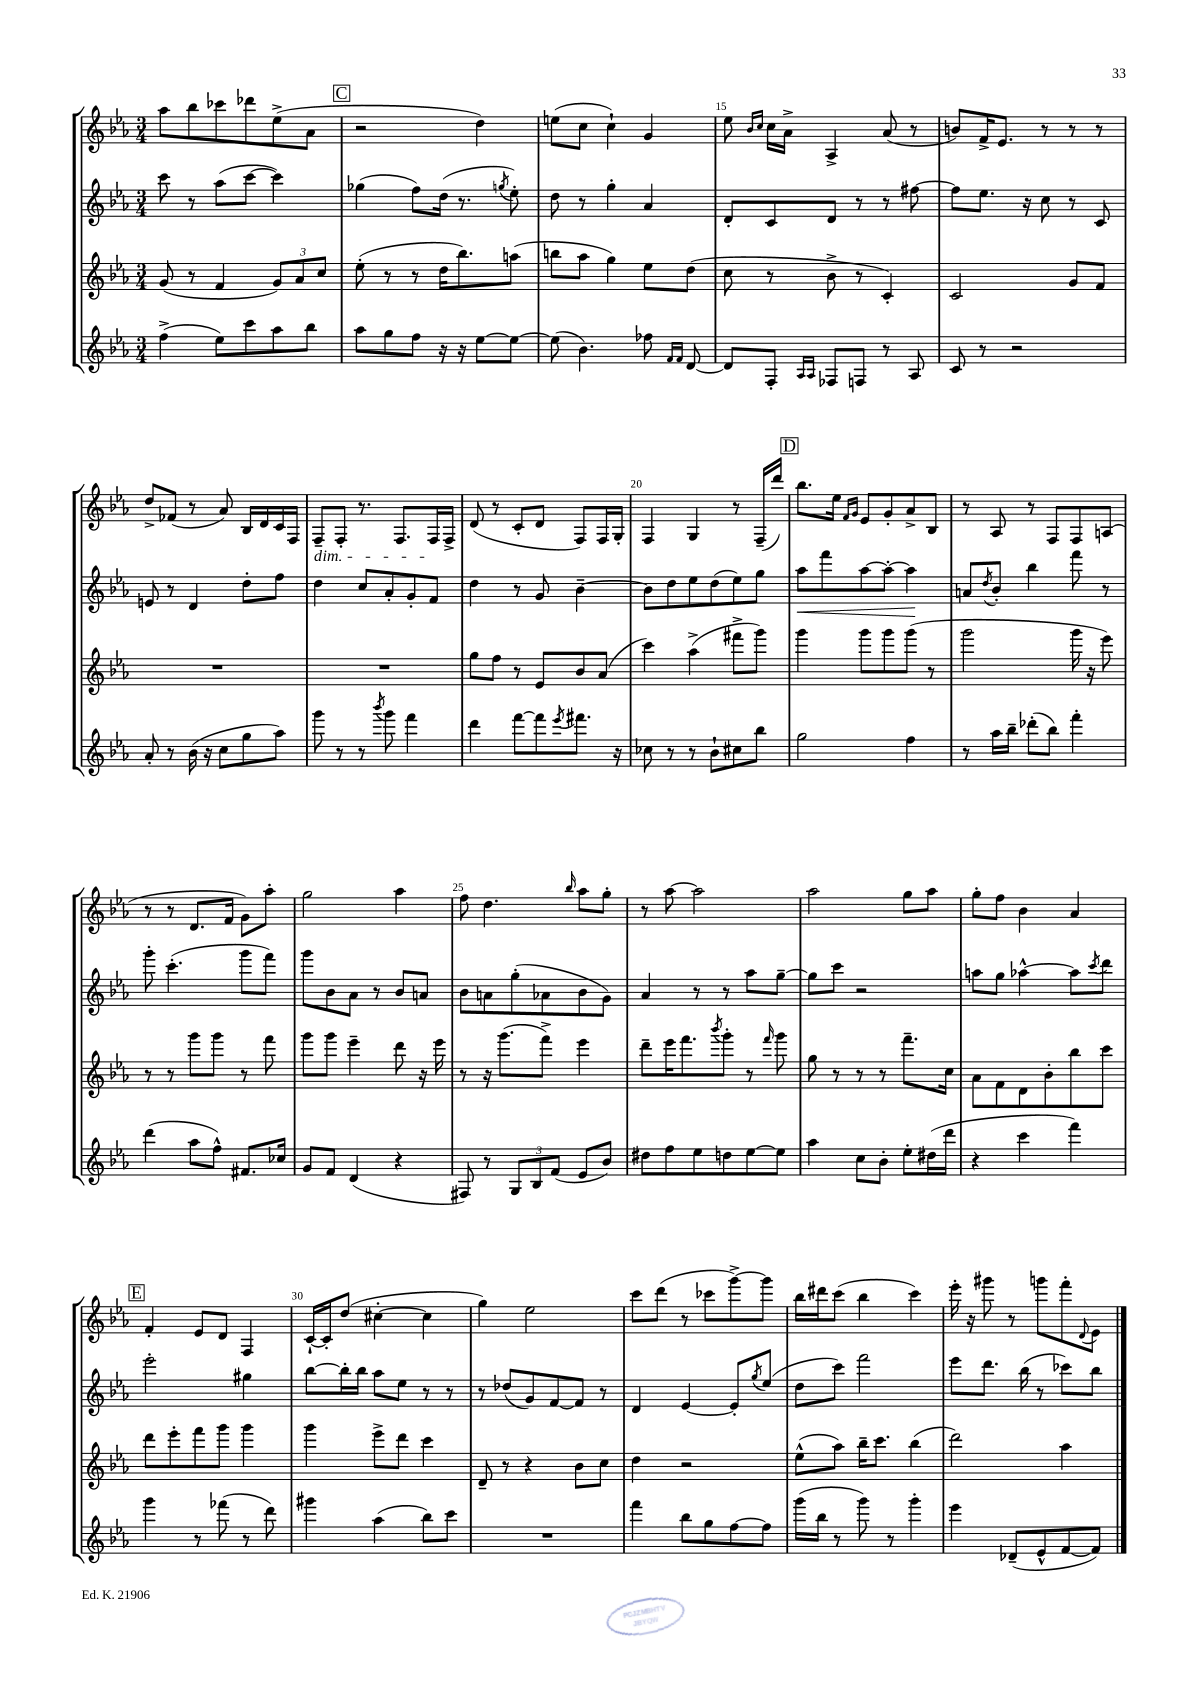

**kern	**kern	**kern	**dynam	**kern
*part4	*part3	*part2	*part2	*part1
*staff4	*staff3	*staff2	*staff2	*staff1
*clefG2	*clefG2	*clefG2	*	*clefG2
*k[b-e-a-]	*k[b-e-a-]	*k[b-e-a-]	*	*k[b-e-a-]
*M3/4	*M3/4	*M3/4	*	*M3/4
=12	=12	=12	=12	=12
(4ff^\	(8g/	8ccc\	.	8aa-\L
.	8r	8r	.	8bb-\
8ee-\L)	4f/	(8aa-\L	.	8ccc-X\
8ccc\	.	[8ccc\J	.	8ddd-X\
8aa-\	12g/L)	4ccc\])	.	(8ee-^\
.	12a-/	.	.	.
8bb-\J	.	.	.	8a-\J
.	12cc/J	.	.	.
!!LO:REH:place=s1:t=C
=13	=13	=13	=13	=13
8aa-\L	(8ee-'\	(4gg-X\	.	2r
8gg\	8r	.	.	.
8ff\J	8r	8ff\L)	.	.
16r	16dd\KL	(16dd\Jk	.	.
16r	8.bb-\)	8.r	.	.
[8ee-\L	.	.	.	4dd\)
.	.	8qggn/	.	.
8ee-\J_	(8aan\J	8ee-'\)	.	.
=14	=14	=14	=14	=14
(8ee-\]	8bbn\L	8dd\	.	(8een\L
4.b-\)	8aa-\J	8r	.	8cc\J
.	4gg\)	4gg'\	.	4cc`\)
8ff-X\	8ee-\L	4a-/	.	4g/
16qqf/LL	.	.	.	.
16qqf/JJ	.	.	.	.
[8d/	(8dd\J	.	.	.
=15	=15	=15	=15	=15
8d/L]	8cc\	8d'/L	.	8ee-\
.	.	.	.	16qqb-/LL
.	.	.	.	16qqcc/JJ
8F'/J	8r	8c/	.	16cc\LL
.	.	.	.	16a-^\JJ
16qqA-/LL	.	.	.	.
16qqA-/JJ	.	.	.	.
8F-X/L	8b-^\	8d/J	.	4A-^/
8Fn/J	8r	8r	.	.
8r	4c'/)	8r	.	(8a-/
8A-/	.	[8ff#X\	.	8r
=16	=16	=16	=16	=16
8c/	2c/	8ff#\L]	.	8bn/L)
8r	.	8.ee-\J	.	16f^/K
.	.	.	.	8.e-/J
2r	.	.	.	.
.	.	16r	.	.
.	.	8cc\	.	8r
.	8g/L	8r	.	8r
.	8f/J	8c/	.	8r
!!LO:LB:g=z
=17	=17	=17	=17	=17
8a-'/	2.r	8en/	.	8dd^/L
8r	.	8r	.	(8f-X/J
(16b-\	.	4d/	.	8r
16r	.	.	.	.
8cc\L	.	.	.	8a-/)
8gg\	.	8dd'\L	.	16B-/LL
.	.	.	.	16d/
8aa-\J)	.	8ff\J	.	16c/
.	.	.	.	16F/JJ
=18	=18	=18	=18	=18
!	!	!	!	!LO:TX:b:i:t=dim.
8ggg\	2.r	4dd\	.	8F~/L
8r	.	.	.	8F'/J
8r	.	8cc/L	.	8.r
8qbbb-/	.	.	.	.
8ggg\	.	8a-'/	.	.
.	.	.	.	8.F/L
4fff\	.	8g'/	.	.
.	.	8f/J	.	16F/L
.	.	.	.	16F^/JJ
=19	=19	=19	=19	=19
4ddd\	8gg\L	4dd\	.	(8d/
.	8ff\J	.	.	8r
[8fff\L	8r	8r	.	8c'/L
8fff\]	8e-/L	8g/	.	8d/J
8qeee-/	.	.	.	.
8.fff#X\J	8b-/	[4b-~\	.	8F/L)
.	(8a-/J	.	.	16F/L
16r	.	.	.	16G'/JJ
=20	=20	=20	=20	=20
8cc-X\	4ccc\)	8b-\L]	.	4F/
8r	.	8dd\	.	.
8r	(4aa-^\	8ee-\	.	4G/
8b-`\L	.	(8dd\	.	.
8cc#X\	8fff#X^\L	8ee-\)	.	8r
8bb-\J	8ggg\J)	8gg\J	.	(16F~/LL
.	.	.	.	16ddd/JJ)
!!LO:REH:place=s1:t=D
=21	=21	=21	=21	=21
!	!	!	!LO:HP:b	!
2gg\	4ggg\	8aa-\L	<	8.bb-\L
.	.	8fff\	.	.
.	.	.	.	16ee-\Jk
.	.	.	.	16qqf/LL
.	.	.	.	16qqg/JJ
.	8ggg\L	[8aa-\	.	8e-/L
.	8ggg\	8aa-'\J_	.	8g'/
4ff\	(8ggg\J	4aa-\]	.	8a-^/
.	8r	.	.	8B-/J
.	.	.	[	.
=22	=22	=22	=22	=22
8r	2ggg\	8an/L	.	8r
.	.	8qdd/	.	.
16aa-\LL	.	8b-'/J	.	8A-/
16bb-~\JJ	.	.	.	.
(8ddd-X'\L	.	4bb-\	.	8r
8bb-\J)	.	.	.	8F/L
4fff'\	16ggg\	8fff\	.	8F/
.	16r	.	.	.
.	8eee-\)	8r	.	(8An/J
!!LO:LB:g=z
=23	=23	=23	=23	=23
(4ddd\	8r	8ggg'\	.	8r
.	8r	(4.ccc'\	.	8r
8aa-\L	8ggg\L	.	.	8.d/L
8ff^^\J)	8ggg\J	.	.	.
.	.	.	.	16f/Jk
8.f#X/L	8r	8ggg\L	.	8g\L)
.	8fff\	8fff\J)	.	8aa-'\J
16cc-X/Jk	.	.	.	.
=24	=24	=24	=24	=24
8g/L	8ggg\L	8ggg\L	.	2gg\
8f/J	8ggg\J	8b-\	.	.
(4d/	4eee-~\	8a-\J	.	.
.	.	8r	.	.
4r	8ddd\	8b-/L	.	4aa-\
.	16r	8an/J	.	.
.	16eee-\	.	.	.
=25	=25	=25	=25	=25
8F#X/)	8r	8b-\L	.	8ff\
8r	16r	8an\	.	4.dd\
.	(8.ggg\L	.	.	.
12G/L	.	(8gg'\	.	.
12B-/	.	.	.	.
.	8fff^\J)	8a-X\	.	.
(12f/J	.	.	.	.
.	.	.	.	16qqbb-/
8e-/L	4eee-\	8b-\	.	8aa-\L
8b-/J)	.	8g\J)	.	8gg'\J
=26	=26	=26	=26	=26
8dd#X\L	8ddd~\L	4a-/	.	8r
8ff\	16eee-\K	.	.	[8aa-\
.	8.fff\	.	.	.
8ee-\	.	8r	.	2aa-\]
.	8qbbb-/	.	.	.
8ddn\	8ggg'\J	8r	.	.
[8ee-\	8r	8aa-\L	.	.
.	16qqfff/	.	.	.
8ee-\J]	8ggg\	[8gg~\J	.	.
=27	=27	=27	=27	=27
4aa-\	8gg\	8gg\L]	.	2aa-\
.	8r	8ccc\J	.	.
8cc\L	8r	2r	.	.
8b-'\J	8r	.	.	.
8ee-'\L	8.fff~\L	.	.	8gg\L
(16dd#X\L	.	.	.	8aa-\J
16ddd\JJ	16cc\Jk	.	.	.
=28	=28	=28	=28	=28
4r	8a-\L	8aan\L	.	8gg'\L
.	8f\	8gg\J	.	8ff\J
4ccc\	8d\	[4aa-X^^\	.	4b-\
.	8b-'\	.	.	.
4fff\)	8bb-\	8aa-\L]	.	4a-/
.	.	8qccc/	.	.
.	8ccc\J	8ddd\J	.	.
!!LO:LB:g=z
!!LO:REH:place=s1:t=E
=29	=29	=29	=29	=29
4ggg\	8ddd\L	2eee-'\	.	4f'/
.	8eee-'\	.	.	.
8r	8fff\	.	.	8e-/L
(8fff-X\	8ggg\J	.	.	8d/J
8r	4ggg\	4gg#X\	.	4F/
8ddd\)	.	.	.	.
=30	=30	=30	=30	=30
4ggg#X\	4ggg\	[8bb-\L	.	[16c`/LL
.	.	.	.	16c'/J]
.	.	16bb-'\L]	.	(8dd/J
.	.	16bb-\JJ	.	.
(4aa-\	8eee-^\L	8aa-\L	.	[4cc#X'\
.	8ddd\J	8ee-\J	.	.
8bb-\L)	4ccc\	8r	.	4cc#\]
8ccc\J	.	8r	.	.
=31	=31	=31	=31	=31
2.r	8d~/	8r	.	4gg\)
.	8r	(8dd-X/L	.	.
.	4r	8g/)	.	2ee-\
.	.	[8f/	.	.
.	8b-\L	8f/J]	.	.
.	8cc\J	8r	.	.
=32	=32	=32	=32	=32
4fff\	4dd\	4d/	.	8ccc\L
.	.	.	.	(8ddd\J
8bb-\L	2r	[4e-/	.	8r
8gg\	.	.	.	8ccc-X\L
[8ff\	.	8e-'/L]	.	[8ggg^\)
.	.	8qgg/	.	.
8ff\J]	.	(8ee-/J	.	8ggg\J]
=33	=33	=33	=33	=33
(16ggg\LL	(8ee-^^\L	8dd\L	.	16bb-\LL
16bb-\JJ	.	.	.	16ddd#X\J
8r	8aa-\J)	8ccc\J)	.	(8ccc\J
8ggg\)	16bb-~\KL	2fff\	.	4bb-\
.	8.ccc\J	.	.	.
8r	.	.	.	.
4ggg'\	(4bb-\	.	.	4ccc\)
=34	=34	=34	=34	=34
4eee-\	2ddd\)	8eee-\L	.	16eee-'\
.	.	.	.	16r
.	.	8.ddd\J	.	8ggg#X\
(8d-X~/L	.	.	.	8r
.	.	(16bb-\	.	.
8e-^^/	.	8r	.	8gggn\L
[8f/	4aa-\	8ccc-X\L)	.	8fff'\
.	.	.	.	8qqd/
8f/J])	.	8bb-\J	.	8e-\J
==	==	==	==	==
*-	*-	*-	*-	*-
